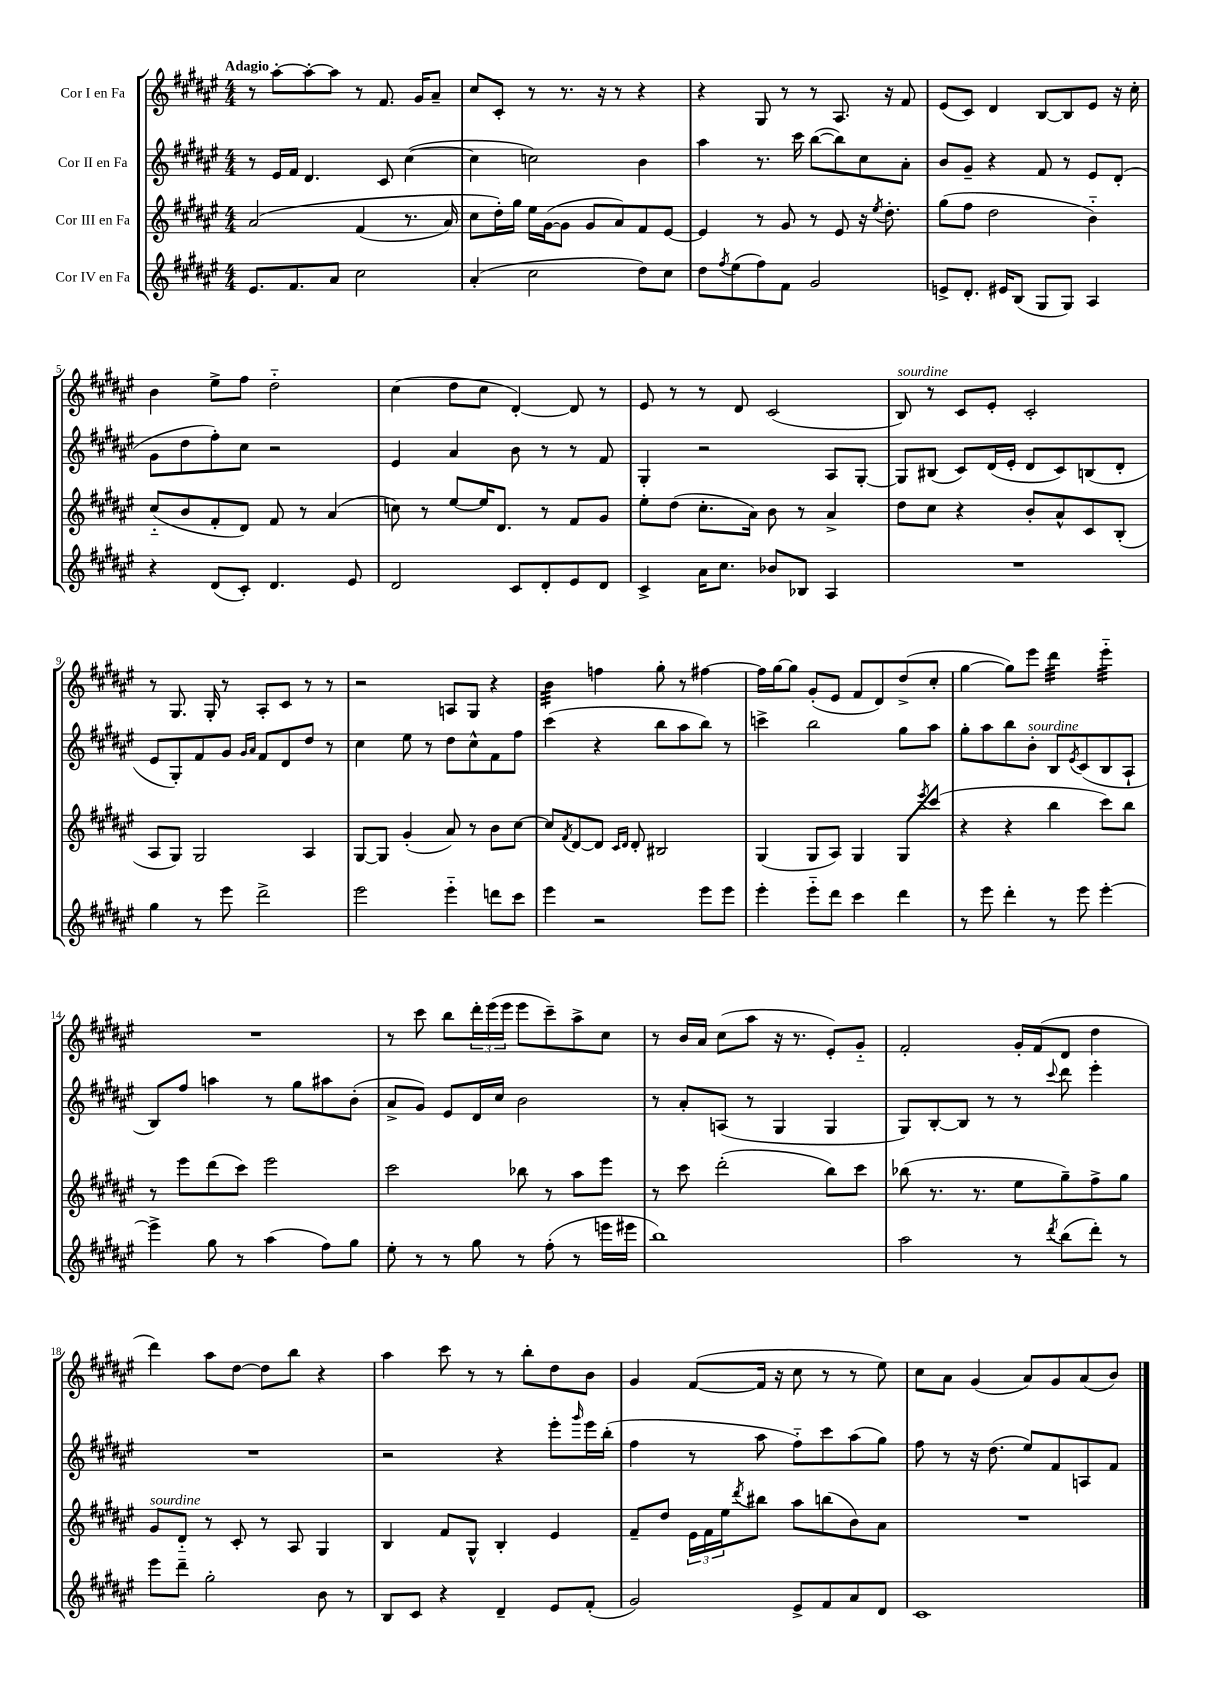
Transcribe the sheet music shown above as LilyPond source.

<<
\new StaffGroup <<
\new Staff = "s0" \with { instrumentName = "Cor I en Fa" } {
    \clef treble \key fis \major \numericTimeSignature \time 4/4 \tempo "Adagio"
    r8 ais''8~-. ais''8~-. ais''8 r8 fis'8. gis'16 ais'8-- |
    cis''8 cis'8-. r8 r8. r16 r8 r4 |
    r4 gis8 r8 r8 ais8. r16 fis'8 |
    eis'8( cis'8) dis'4 b8~ b8 eis'8 r16 cis''16-. |
    b'4 eis''8-> fis''8 dis''2-_ |
    cis''4( dis''8 cis''8 dis'4~-.) dis'8 r8 |
    eis'8 r8 r8 dis'8 cis'2( |
    b8^\markup { \italic "sourdine" }) r8 cis'8 eis'8-. cis'2-. |
    r8 gis8. gis16-. r8 ais8-. cis'8 r8 r8 |
    r2 a8 gis8 r4 |
    b'4:32 f''4 gis''8-. r8 fis''4~ |
    fis''16 gis''16~ gis''8 gis'8-.( eis'8 fis'8 dis'8) dis''8->( cis''8-. |
    gis''4~ gis''8) eis'''8 dis'''4:32 eis'''4:32-_ |
    R1 |
    r8 cis'''8 b''8 \tuplet 3/2 { dis'''16-. eis'''16( eis'''16 } eis'''8 cis'''8--) ais''8-> cis''8 |
    r8 b'16 ais'16 cis''8( ais''8 r16 r8. eis'8-.) gis'8-_ |
    fis'2-. gis'16-. fis'16( dis'8 dis''4 |
    dis'''4) ais''8 dis''8~ dis''8 b''8 r4 |
    ais''4 cis'''8 r8 r8 b''8-. dis''8 b'8 |
    gis'4 fis'8~( fis'16 r16 cis''8 r8 r8 eis''8) |
    cis''8 ais'8 gis'4( ais'8) gis'8 ais'8( b'8) \bar "|." |
}
\new Staff = "s1" \with { instrumentName = "Cor II en Fa" } {
    \clef treble \key fis \major \numericTimeSignature \time 4/4
    r8 eis'16 fis'16 dis'4. cis'8 cis''4~( |
    cis''4 c''2) b'4 |
    ais''4 r8. cis'''16 b''8~( b''8) cis''8 ais'8-. |
    b'8 gis'8-- r4 fis'8 r8 eis'8 dis'8-.( |
    gis'8 dis''8 fis''8-.) cis''8 r2 |
    eis'4 ais'4 b'8 r8 r8 fis'8 |
    gis4-. r2 ais8 gis8~-. |
    gis8 bis8( cis'8) dis'16( eis'16-. dis'8 cis'8) b8( dis'8-. |
    eis'8 gis8-.) fis'8 gis'8 \grace { gis'16 ais'16 } fis'8 dis'8 dis''8 r8 |
    cis''4 eis''8 r8 dis''8 cis''8-^ fis'8 fis''8 |
    cis'''4( r4 b''8 ais''8 b''8) r8 |
    c'''4-> b''2 gis''8 ais''8 |
    gis''8-. ais''8 b''8 b'8-.^\markup { \italic "sourdine" } b8 \acciaccatura { eis'8 } cis'8( b8 ais8-! |
    b8) fis''8 a''4 r8 gis''8 ais''8 b'8-.( |
    ais'8-> gis'8) eis'8 dis'16 cis''16 b'2 |
    r8 ais'8-. a8( r8 gis4 gis4 |
    gis8) b8~-. b8 r8 r8 \appoggiatura { cis'''8 } dis'''8 eis'''4-. |
    R1 |
    r2 r4 eis'''8-. \grace { gis'''16 } eis'''16 b''16-.( |
    fis''4 r8 ais''8 fis''8-_) cis'''8 ais''8( gis''8) |
    fis''8 r8 r16 dis''8.( eis''8) fis'8 a8 fis'8 \bar "|." |
}
\new Staff = "s2" \with { instrumentName = "Cor III en Fa" } {
    \clef treble \key fis \major \numericTimeSignature \time 4/4
    ais'2\( fis'4( r8. ais'16) |
    cis''8 dis''16-.\) gis''16 eis''16 gis'16~( gis'8 gis'8 ais'8) fis'8 eis'8~ |
    eis'4 r8 gis'8 r8 eis'8 r16 \acciaccatura { eis''8 } dis''8.-. |
    gis''8( fis''8 dis''2 b'4-_) |
    cis''8-_( b'8 fis'8-. dis'8) fis'8 r8 ais'4( |
    c''8) r8 eis''8~ eis''16 dis'8. r8 fis'8 gis'8 |
    eis''8-. dis''8( cis''8.-. ais'16) b'8 r8 ais'4-> |
    dis''8 cis''8 r4 b'8-. ais'8-^ cis'8 b8-.( |
    ais8 gis8) gis2 ais4 |
    gis8~ gis8 gis'4-.( ais'8) r8 b'8 cis''8~ |
    cis''8 \acciaccatura { fis'8 } dis'8~ dis'8 \grace { cis'16 dis'16 } dis'8-. bis2 |
    gis4( gis8 ais8) gis4 gis8 \acciaccatura { eis'''8 } cis'''8( |
    r4 r4 b''4 cis'''8) b''8 |
    r8 eis'''8 dis'''8( cis'''8) eis'''2 |
    cis'''2 bes''8 r8 ais''8 eis'''8 |
    r8 cis'''8 dis'''2-.( b''8) cis'''8 |
    bes''8( r8. r8. eis''8 gis''8--) fis''8-> gis''8 |
    gis'8^\markup { \italic "sourdine" } dis'8-_ r8 cis'8-. r8 ais8 gis4 |
    b4 fis'8 gis8-^ b4-. eis'4 |
    fis'8-- dis''8 \tuplet 3/2 { eis'16 fis'16 eis''16 } \acciaccatura { dis'''8 } bis''8 ais''8 b''8( b'8) ais'8 |
    R1 \bar "|." |
}
\new Staff = "s3" \with { instrumentName = "Cor IV en Fa" } {
    \clef treble \key fis \major \numericTimeSignature \time 4/4
    eis'8. fis'8. ais'8 cis''2 |
    ais'4-.( cis''2 dis''8) cis''8 |
    dis''8 \acciaccatura { fis''8 } eis''8( fis''8) fis'8 gis'2 |
    e'8-> dis'8.-. eis'16 b8( gis8 gis8) ais4 |
    r4 dis'8( cis'8-.) dis'4. eis'8 |
    dis'2 cis'8 dis'8-. eis'8 dis'8 |
    cis'4-> ais'16 cis''8. bes'8 bes8 ais4 |
    R1 |
    gis''4 r8 eis'''8 dis'''2-> |
    eis'''2 eis'''4-_ d'''8 cis'''8 |
    eis'''4 r2 eis'''8 eis'''8 |
    eis'''4-. eis'''8-_ dis'''8 cis'''4 dis'''4 |
    r8 eis'''8 dis'''4-. r8 eis'''8 eis'''4~-. |
    eis'''4-> gis''8 r8 ais''4( fis''8) gis''8 |
    eis''8-. r8 r8 gis''8 r8 fis''8-.( r8 e'''16 eis'''16 |
    b''1) |
    ais''2 r8 \acciaccatura { dis'''8 } b''8( dis'''8-.) r8 |
    eis'''8 dis'''8-- gis''2-. b'8 r8 |
    b8 cis'8 r4 dis'4-- eis'8 fis'8-.( |
    gis'2) eis'8-> fis'8 ais'8 dis'8 |
    cis'1 \bar "|." |
}
>>
>>
